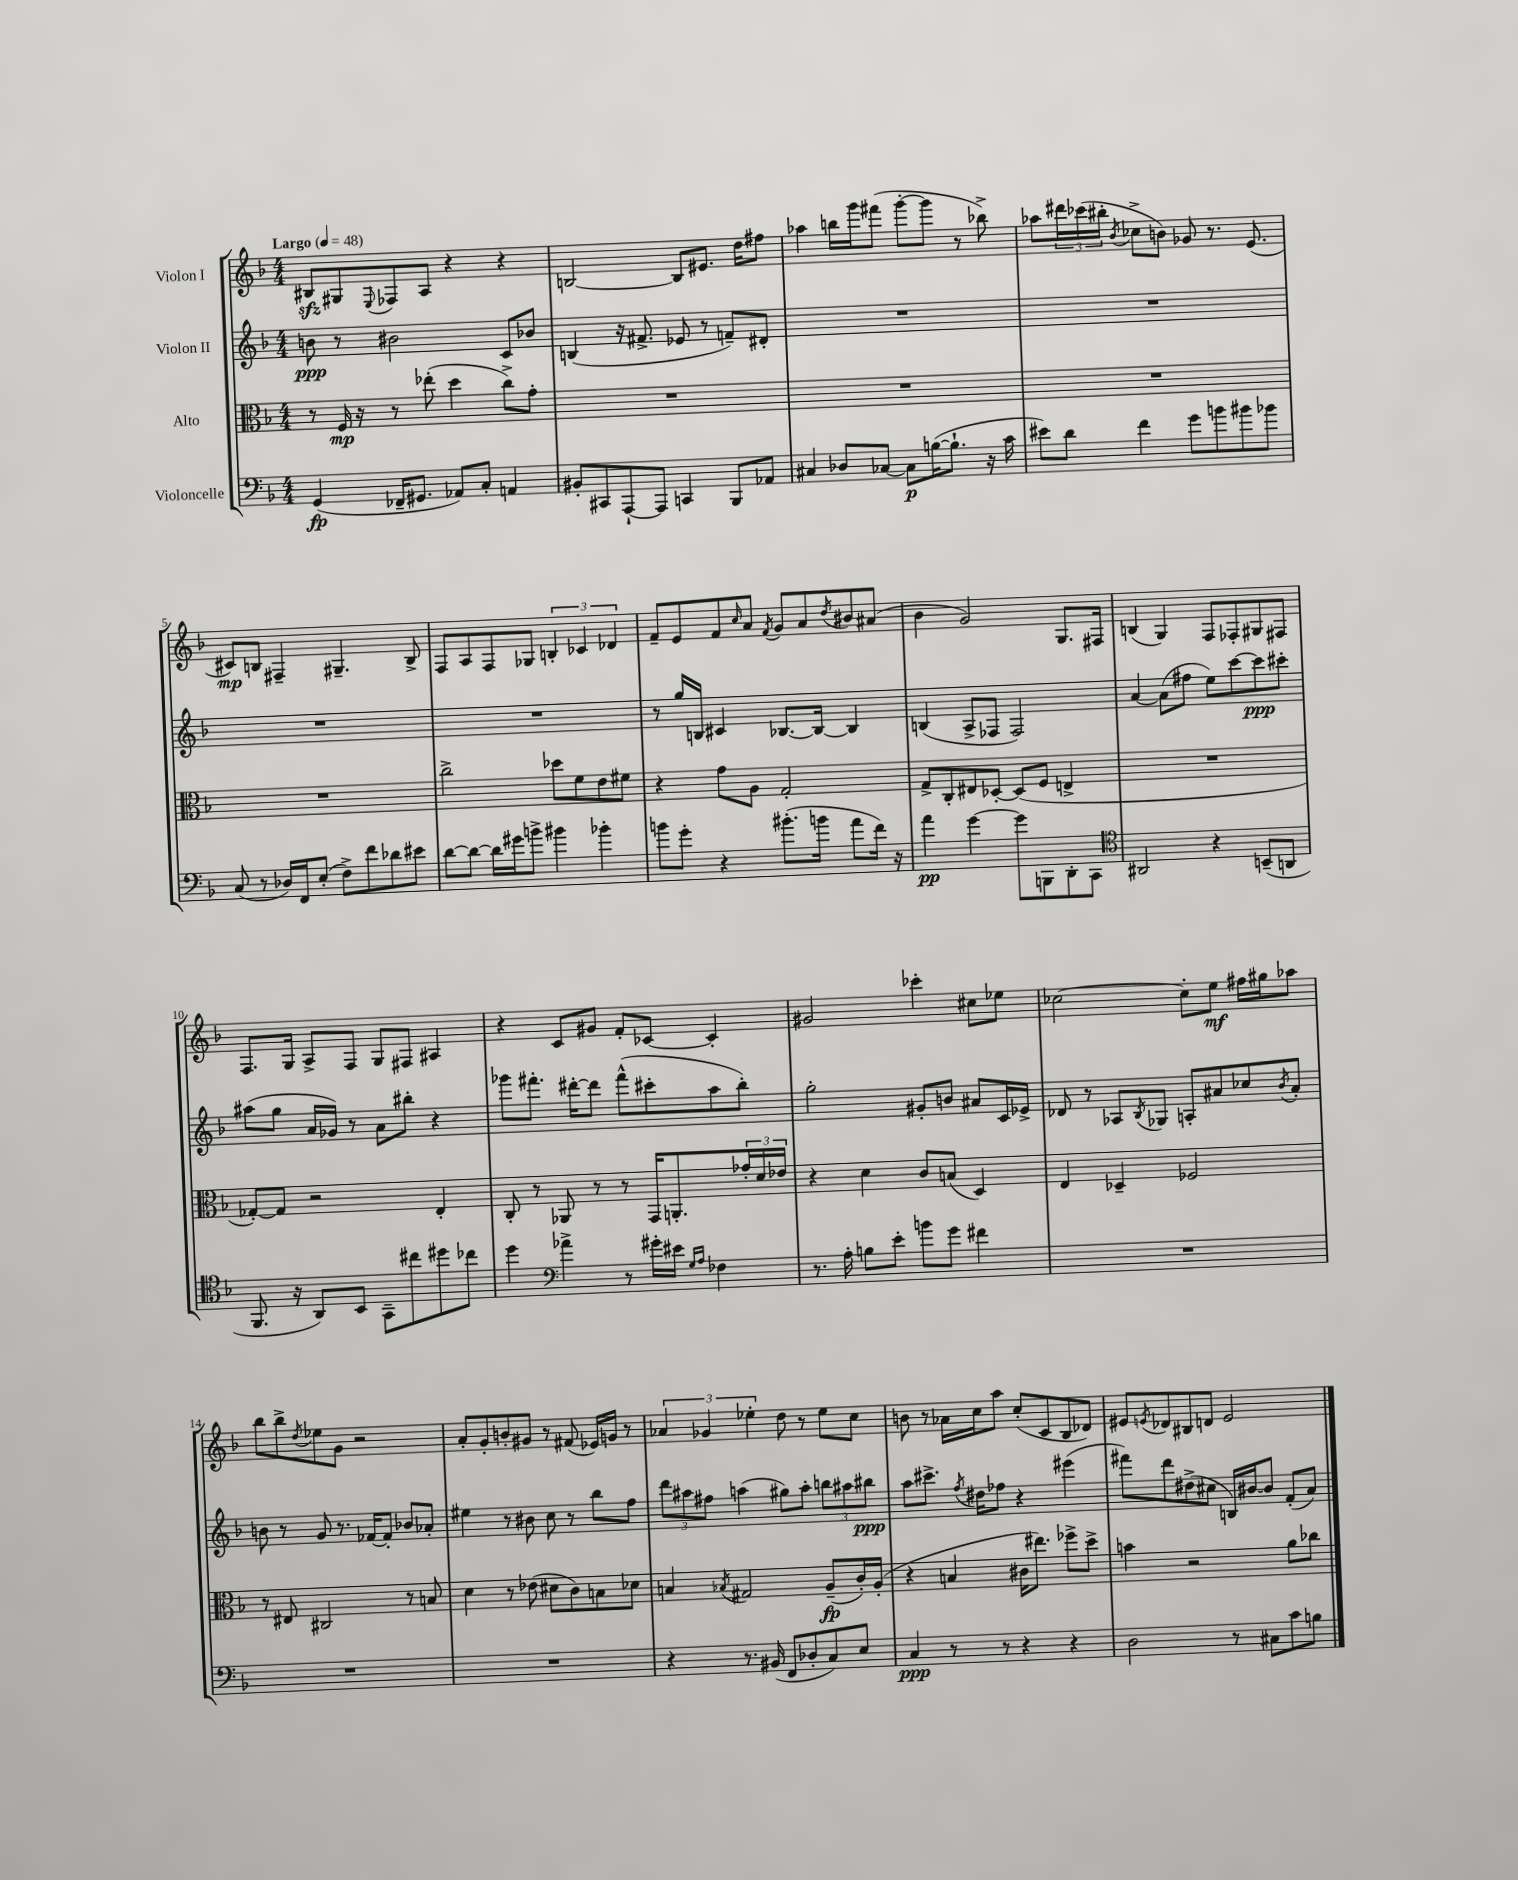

**kern	**dynam	**kern	**dynam	**kern	**dynam	**kern	**dynam
*part4	*part4	*part3	*part3	*part2	*part2	*part1	*part1
*staff4	*staff4	*staff3	*staff3	*staff2	*staff2	*staff1	*staff1
*I"Violoncelle	*	*I"Alto	*	*I"Violon II	*	*I"Violon I	*
*clefF4	*	*clefC3	*	*clefG2	*	*clefG2	*
*k[b-]	*	*k[b-]	*	*k[b-]	*	*k[b-]	*
*M4/4	*	*M4/4	*	*M4/4	*	*M4/4	*
*MM48	*	*MM48	*	*MM48	*	*MM48	*
=1	=1	=1	=1	=1	=1	=1	=1
!	!	!	!	!	!	!LO:TX:a:B:t=Largo	!
(4GG/	fp	8r	.	8bn\	ppp	8B#Xzz/L	.
.	.	16F/	mp	8r	.	8G#X/	.
.	.	16r	.	.	.	.	.
.	.	.	.	.	.	8qqE/	.
16FF-X~/KL	.	8r	.	2b#X\	.	8F-X/	.
8.GG#X/J	.	.	.	.	.	.	.
.	.	(8ee-X'\	.	.	.	8A/J	.
8AA-X/L)	.	4dd\	.	.	.	4r	.
8C'/J	.	.	.	.	.	.	.
4AAn/	.	8cc^\L)	.	8c/L	.	4r	.
.	.	8g'\J	.	8b-X/J	.	.	.
=2	=2	=2	=2	=2	=2	=2	=2
8BB#X'/L	.	1r	.	(4Bn/	.	[2Bn/	.
8CC#X/	.	.	.	.	.	.	.
[8AAA`/	.	.	.	16r	.	.	.
.	.	.	.	8.f#X^/	.	.	.
8AAA/J]	.	.	.	.	.	.	.
4CCn/	.	.	.	8e-X/	.	8B/L]	.
.	.	.	.	8r	.	8.e#X/J	.
8BBB-/L	.	.	.	8fn~/L)	.	.	.
.	.	.	.	.	.	16dd\KL	.
8AA-X/J	.	.	.	8d#X'/J	.	8ff#X\J	.
=3	=3	=3	=3	=3	=3	=3	=3
4C#X/	.	1r	.	1r	.	4aa-X\	.
8D-X/L	.	.	.	.	.	16bbn\LL	.
.	.	.	.	.	.	16ggg\J	.
[8C-X/J	.	.	.	.	.	(8fff#X\J	.
8C-\L]	p	.	.	.	.	[8ggg'\L	.
([16Bn\K	.	.	.	.	.	8ggg\J]	.
8.B`\J]	.	.	.	.	.	.	.
.	.	.	.	.	.	8r	.
16r	.	.	.	.	.	8bb-X^\)	.
16c\	.	.	.	.	.	.	.
=4	=4	=4	=4	=4	=4	=4	=4
8e#X\L)	.	1r	.	1r	.	8aa-X\L	.
8d\J	.	.	.	.	.	24ddd#X\L	.
.	.	.	.	.	.	(24ccc-X\	.
.	.	.	.	.	.	24bb#X'\JJ	.
.	.	.	.	.	.	8qb-/	.
4f\	.	.	.	.	.	8cc-X^\L	.
.	.	.	.	.	.	8bn\J)	.
8g\L	.	.	.	.	.	8g-X/	.
8bn\	.	.	.	.	.	8.r	.
8b#X\	.	.	.	.	.	.	.
.	.	.	.	.	.	(8.e/	.
8b-X\J	.	.	.	.	.	.	.
!!LO:LB:g=z
=5	=5	=5	=5	=5	=5	=5	=5
(8C/	.	1r	.	1r	.	8c#X/L)	mp
8r	.	.	.	.	.	8Bn/J	.
16D-X/LL)	.	.	.	.	.	4F#X~/	.
16FF/J	.	.	.	.	.	.	.
(8E'/J	.	.	.	.	.	.	.
8F^\L)	.	.	.	.	.	4.G#X~/	.
8f\	.	.	.	.	.	.	.
8d-X\	.	.	.	.	.	.	.
8e#X\J	.	.	.	.	.	8B^/	.
=6	=6	=6	=6	=6	=6	=6	=6
[8d\L	.	2cc^\	.	1r	.	8F/L	.
8d\J_	.	.	.	.	.	8A/	.
16d\LL]	.	.	.	.	.	8F/	.
16g#X\J	.	.	.	.	.	.	.
8bn^\J	.	.	.	.	.	8G-X/J	.
4b#X\	.	8dd-X\L	.	.	.	6Bn'/	.
.	.	8f\	.	.	.	.	.
.	.	.	.	.	.	6c-X/	.
4b-X'\	.	8e\	.	.	.	.	.
.	.	.	.	.	.	6d-X/	.
.	.	8f#X\J	.	.	.	.	.
=7	=7	=7	=7	=7	=7	=7	=7
8bn\L	.	4r	.	8r	.	8f~/L	.
8g'\J	.	.	.	16gg/LL	.	8e/	.
.	.	.	.	16Bn/JJ	.	.	.
4r	.	8g\L	.	4c#X/	.	8f/	.
.	.	.	.	.	.	16qqcc/	.
.	.	8A\J	.	.	.	8a/J	.
.	.	.	.	.	.	8qf/	.
(8.b#X'\L	.	2G'/	.	[8.B-X/L	.	8g/L	.
.	.	.	.	.	.	8a/	.
16bn\Jk	.	.	.	16B-/Jk_	.	.	.
.	.	.	.	.	.	8qdd/	.
8a\L	.	.	.	4B-/]	.	8b#X/	.
16f\Jk)	.	.	.	.	.	(8a#X/J	.
16r	.	.	.	.	.	.	.
=8	=8	=8	=8	=8	=8	=8	=8
4a\	pp	8G^/L	.	(4Bn/	.	4b-\	.
.	.	8C'/	.	.	.	.	.
[4g\	.	8E#X/	.	8A^/L	.	2g/)	.
.	.	[8D-X'/J	.	8F-X/J	.	.	.
8g\L]	.	(8D-/L]	.	2F-/)	.	.	.
8BBBn\	.	8F/J	.	.	.	.	.
8DD'\	.	4En^/	.	.	.	8.G/L	.
8CC\J	.	.	.	.	.	.	.
.	.	.	.	.	.	16F#X/Jk	.
=9	=9	=9	=9	=9	=9	=9	=9
*clefC4	*	*	*	*	*	*	*
2AA#X/	.	1r	.	[4a/	.	(4Bn/	.
.	.	.	.	(8a\L]	.	4G/)	.
.	.	.	.	8ff#X\J	.	.	.
4r	.	.	.	8ee\L)	.	8F/L	.
.	.	.	.	[8ccc\	.	8F-X'/	.
(8BBn~/L	.	.	.	8ccc\]	ppp	8G#X/	.
8AAn/J	.	.	.	8ccc#X'\J	.	8F#X/J	.
!!LO:LB:g=z
=10	=10	=10	=10	=10	=10	=10	=10
8.FF/	.	[8G-X'/L)	.	(8aa#X\L	.	8.F/L	.
.	.	8G-/J]	.	8gg\J	.	.	.
16r	.	.	.	.	.	16G/Jk	.
8AA/L)	.	2r	.	16a/LL	.	8A^/L	.
.	.	.	.	16g-X/JJ)	.	.	.
8BB-/J	.	.	.	8r	.	8F/J	.
8GG~\L	.	.	.	8a\L	.	8G/L	.
8cc#X\	.	.	.	8bb#X'\J	.	8F#X/J	.
8dd#X\	.	4E'/	.	4r	.	4A#X/	.
8cc-X\J	.	.	.	.	.	.	.
=11	=11	=11	=11	=11	=11	=11	=11
4dd\	.	8C'/	.	8ggg-X\L	.	4r	.
.	.	8r	.	8.fff#X'\J	.	.	.
*clefF4	*	*	*	*	*	*	*
4a-X^\	.	8AA-X/	.	.	.	8c/L	.
.	.	.	.	[16ddd#X'\KL	.	.	.
.	.	8r	.	8ddd#\J]	.	8g#X/J	.
8r	.	8r	.	(8fff#^^\L	.	8f'/L	.
16g#X'\LL	.	16GG/KL	.	8ccc#X'\	.	[8c-X/J	.
16e#X\JJ	.	8.AAn'/	.	.	.	.	.
16qqG/LL	.	.	.	.	.	.	.
16qqA/JJ	.	.	.	.	.	.	.
4F-X\	.	.	.	8aa\	.	4c-'/]	.
.	.	24g-X'/L	.	8bb-'\J)	.	.	.
.	.	24d/	.	.	.	.	.
.	.	24e-X/JJ	.	.	.	.	.
=12	=12	=12	=12	=12	=12	=12	=12
8.r	.	4r	.	2gg'\	.	2g#X/	.
16A'\	.	.	.	.	.	.	.
8Bn\L	.	4d\	.	.	.	.	.
8e'\J	.	.	.	.	.	.	.
8bn\L	.	8c/L	.	8g#X'/L	.	4ccc-X'\	.
8g\J	.	(8Bn/J	.	8bn/J	.	.	.
4f#X\	.	4D/)	.	8a#X/L	.	8cc#X\L	.
.	.	.	.	16c/L	.	8ee-X\J	.
.	.	.	.	16e-X^/JJ	.	.	.
=13	=13	=13	=13	=13	=13	=13	=13
1r	.	4E/	.	8d-X/	.	[2cc-X\	.
.	.	.	.	8r	.	.	.
.	.	4D-X~/	.	8A-X/L	.	.	.
.	.	.	.	8qB-/	.	.	.
.	.	.	.	8G-X/J	.	.	.
.	.	2F-X/	.	8An'/L	.	8cc-'\L]	.
.	.	.	.	8a#X/	.	8ee\J	mf
.	.	.	.	8cc-X/	.	16ff#X\LL	.
.	.	.	.	.	.	16gg#X\J	.
.	.	.	.	8qb-/	.	.	.
.	.	.	.	8a#'/J	.	8aa-X\J	.
!!LO:LB:g=z
=14	=14	=14	=14	=14	=14	=14	=14
1r	.	8r	.	8bn\	.	8bb-\L	.
.	.	8E#X/	.	8r	.	8bb-^\	.
.	.	.	.	.	.	8qdd/	.
.	.	2C#X/	.	8g/	.	8ee-X\	.
.	.	.	.	8.r	.	8g\J	.
.	.	.	.	.	.	2r	.
.	.	.	.	[16f-X/KL	.	.	.
.	.	.	.	8f-'/J]	.	.	.
.	.	8r	.	8b-X/L	.	.	.
.	.	8Bn/	.	8a-X'/J	.	.	.
=15	=15	=15	=15	=15	=15	=15	=15
1r	.	4d\	.	4ee#X\	.	8a'/L	.
.	.	.	.	.	.	8g'/	.
.	.	8r	.	8r	.	8bn'/	.
.	.	(8e-X\	.	8b#X\	.	8g#X/J	.
.	.	8d#X\L	.	8cc\	.	8r	.
.	.	8c\)	.	8r	.	(8f#X/	.
.	.	8Bn\	.	8bb-\L	.	16e-X/LL)	.
.	.	.	.	.	.	16gn/JJ	.
.	.	8d-X\J	.	8ff\J	.	8r	.
=16	=16	=16	=16	=16	=16	=16	=16
4r	.	4Bn/	.	12ddd\L	.	6a-X/	.
.	.	.	.	12aa#X\	.	.	.
.	.	.	.	12ff#X\J	.	6g-X/	.
.	.	8qB-X/	.	.	.	.	.
8.r	.	2G#X/	.	(4aan\	.	.	.
.	.	.	.	.	.	6ee-X'\	.
(16BB#X/	.	.	.	.	.	.	.
8FF/L	.	.	.	8gg#X\L)	.	8dd\	.
8D-X'/	.	.	.	8aa'\J	.	8r	.
8C/)	.	(8A~/L	fp	12bbn\L	.	8ee-\L	.
.	.	.	.	12aa#X\	.	.	.
8E/J	.	16c'/L)	.	.	.	8cc\J	.
.	.	.	.	12bb#X\J	ppp	.	.
.	.	(16A'/JJ	.	.	.	.	.
=17	=17	=17	=17	=17	=17	=17	=17
4C/	ppp	4r	.	8aa\L	.	8bn\	.
.	.	.	.	8.ccc#X^\J	.	8r	.
8r	.	4Bn/	.	.	.	16a-X\LL	.
.	.	.	.	8qff/	.	.	.
.	.	.	.	16dd#X\KL	.	16cc\J	.
8r	.	.	.	8ff-X\J	.	8aa\J	.
4r	.	16c#X\KL	.	4r	.	(8cc'/L	.
.	.	8.ee#X\J)	.	.	.	.	.
.	.	.	.	.	.	8c/	.
4r	.	8ff-X^\L	.	(4eee#X\	.	8B-/	.
.	.	8dd^\J	.	.	.	8d-X/J)	.
=18	=18	=18	=18	=18	=18	=18	=18
2D\	.	4bn\	.	8fff#X\L)	.	8e#X/L	.
.	.	.	.	.	.	8qen/	.
.	.	.	.	8ddd\	.	8d-X/	.
.	.	2r	.	(8dd#X^\	.	8B#X/	.
.	.	.	.	8cc#X\J	.	8dn/J	.
8r	.	.	.	16Bn/LL)	.	2e/	.
.	.	.	.	[16b#X/J	.	.	.
8C#X\L	.	.	.	8b#/J]	.	.	.
8c\	.	8a\L	.	(8f'/L	.	.	.
8Bn\J	.	8cc-X\J	.	8a/J)	.	.	.
==	==	==	==	==	==	==	==
*-	*-	*-	*-	*-	*-	*-	*-
